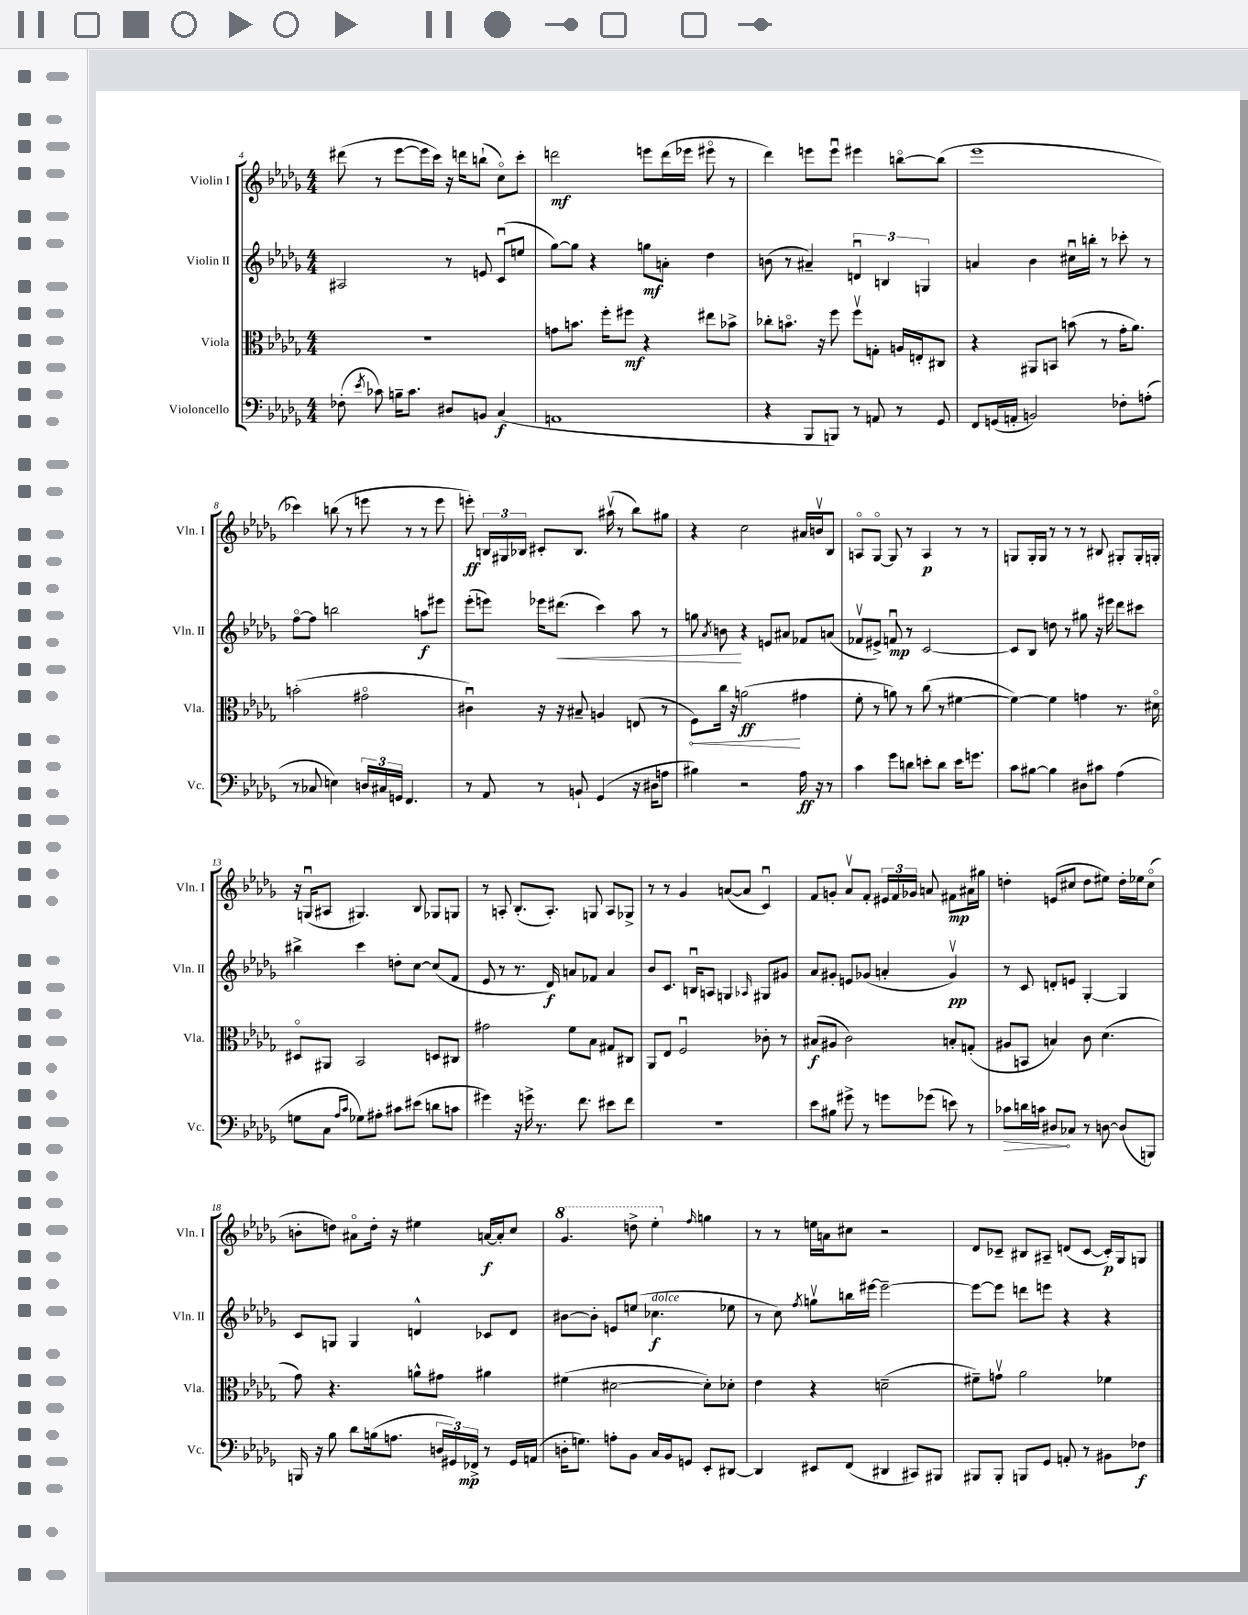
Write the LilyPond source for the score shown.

<<
\new StaffGroup <<
\new Staff = "s0" \with { instrumentName = "Violin I" shortInstrumentName = "Vln. I" } {
    \clef treble \key des \major \numericTimeSignature \time 4/4
    \autoBeamOff dis'''8( r8 ees'''8[~ ees'''16 c'''16]) r16 d'''16[ b''8]-!( c''8[\flageolet) c'''8]-. |
    d'''2\mf e'''8[ d'''16( ees'''16] eis'''8\flageolet r8 |
    des'''4) e'''8[ e'''8]\downbow eis'''4 b''8[~\flageolet b''8]( |
    ees'''1 |
    ces'''4) b''8( r8 e'''8 r8 r8 e'''8 |
    e'''8-.\ff) \tuplet 3/2 { b16[ gis16 bes16] } cis'8[-. bes8.] ais''16\upbow( r8 bes''8[) gis''8] |
    r4 c''2 ais'16[ b'16\upbow bes8] |
    a8[\flageolet ges8]~\flageolet ges8 r8 a4\p r8 r8 |
    g8[ g16-. g16] r8 r8 r8 bis8 gis8[-. gis16-. g16]-. |
    r16 g16[\downbow( ais8] gis4.) bes8 ges8[ g8] |
    r8 a8-. bes8.[-.( a8.]-.) g8 a8[ ges8]-> |
    r8 r8 ges'4 a'8[~( a'8] c'4\downbow) |
    f'8[ g'8]-. aes'8[\upbow f'8]-. \tuplet 3/2 { eis'16[ f'16 ges'16] } a'8 fis'8[\mp ais'16 gis''16] |
    d''4-. e'8[( cis''8] d''8[ eis''8]) d''16[-. ees''16 cis''8]\flageolet( |
    b'8[-. d''8]) ais'8[\flageolet d''16]-. r16 eis''4 a'16[~\f a'16-. c''8] |
    \ottava #1 ges''4. d'''8-> ees'''4-. \ottava #0 \grace { f''16 } g''4 |
    r8 r8 e''16[ a'16 cis''8] r2 |
    des'8[ ces'8]-- bis8[ ais8]-- d'8[( ces'8]~ ces'16[-.\p) ges16 g8] \bar "|." |
}
\new Staff = "s1" \with { instrumentName = "Violin II" shortInstrumentName = "Vln. II" } {
    \clef treble \key des \major \numericTimeSignature \time 4/4
    \autoBeamOff ais2 r8 e'8 c'8[\downbow( e''8] |
    ges''8[~) ges''8] r4 g''8[\mf a'8]-. des''4 |
    b'8( r8 ais'4--) \tuplet 3/2 { d'4\downbow b4 g4 } |
    a'4 bes'4 cis''16[\downbow b''16]-. r8 ces'''8-. r8 |
    f''8[~\flageolet f''8] b''2 a''8[\f eis'''8] |
    ees'''8[-.( e'''8]) ees'''16[ dis'''8.]\<( c'''4) aes''8 r8 |
    g''8 \acciaccatura { aes'8 } b'8\! r4 e'8[ ais'8] fes'8[ a'8]( |
    fes'8[\upbow eis'8]->) f'8\downbow\mp r8 c'2~ |
    c'8[ bes8] d''8 r8 gis''8 r16 eis'''16 des'''8[ cis'''8] |
    bis''4-> c'''4 d''8[-. c''8]~ c''8[( f'8] |
    ees'8 r8 r8. des'16\f) a'8[ fes'8] a'4 |
    bes'8[ c'8.] b16[\downbow a8] g4 \grace { aes16 } gis8[ gis'8] |
    aes'8[ gis'8]-. e'8[ ges'8]( a'4-. ges'4\upbow\pp) |
    r8 c'8 d'8[-. e'8] ges4~-. ges4 |
    c'8[ g8] g4 d'4-^ ces'8[ d'8] |
    bis'8[~ bis'8]-. e'8[ e''8]( ces''4.\f^\markup { \italic "dolce" } ees''8 |
    r8 c''8) \acciaccatura { f''8 } g''8[\upbow b''16 eis'''16]~ eis'''2~-- |
    eis'''8[~ eis'''8] d'''8[ e'''8] r4 r4 \bar "|." |
}
\new Staff = "s2" \with { instrumentName = "Viola" shortInstrumentName = "Vla." } {
    \clef alto \key des \major \numericTimeSignature \time 4/4
    \autoBeamOff r1 |
    g'8[ b'8.] f''16[-. fis''8]\mf r4 eis''8[ bes'8]-> |
    ces''8[-. b'8.]\flageolet r16 f''8 f''8[\upbow g8]-. a16[ e16-. cis8] |
    r4 ais,8[ b,8] b'8( r8 ges'16[-. aes'8.]) |
    b'2-.( gis'2\flageolet |
    cis'4\downbow) r16 r16 bis8-- a4 e8( r8 |
    \once \override Hairpin.circled-tip = ##t f8[\<) c''16] r16 a'2\ff\!( gis'4 |
    f'8-. r8 a'8) r8 c''8( r8 fis'4~ |
    fis'4~) fis'4 g'4 r8. dis'16\flageolet |
    dis8[\flageolet ais,8] bes,2 d8[ cis8] |
    gis'2 f'8[ bes8] gis8[ cis8] |
    aes,8[ ees8] f2\downbow ces'8-. r8 |
    bis8[\f( ais8] c'2) b8[-. g8]-.( |
    ais8[ b,8] b4) c'8 des'4.( |
    ges'8) r4. a'8[-^ gis'8] ais'4 |
    fis'4( dis'2~ dis'8[-.) des'8]-. |
    ees'4 r4 d'2--( |
    fis'8[--) g'8]\upbow aes'2 fes'4 \bar "|." |
}
\new Staff = "s3" \with { instrumentName = "Violoncello" shortInstrumentName = "Vc." } {
    \clef bass \key des \major \numericTimeSignature \time 4/4
    \autoBeamOff fes8-.( \acciaccatura { ees'8 } ces'8) b16[-- ces'8.] dis8[ b,8] c4\f( |
    a,1 |
    r4 bes,,8[ b,,8]) r8 a,8 r8 ges,8 |
    f,8[ g,16( a,16]-. b,2) fes8[-. a8]-.( |
    r8 ces8 e4) \tuplet 3/2 { d16[ cis16 g,16] } f,4. |
    r8 aes,8 r8 b,8-! ges,4( r16 dis16[ a8] |
    bis4) r2 aes16\ff r16 r8 |
    c'4 ges'8[ d'8] e'8[-. d'8] e'16[ g'8.] |
    c'8[ bis8]~ bis4 dis8[ cis'8] aes4( |
    g8[ c8] \grace { aes16[ c'16] } ges8[) ais8]-. cis'8[ eis'8]( d'8[ c'8] |
    gis'4) r16 g'16-> r8. f'8. eis'8[ f'8] |
    R1 |
    ees'8[ bis8] gis'8-> r8 g'8[ ges'8]( e'8) r8 |
    \once \override Hairpin.circled-tip = ##t ces'8[\> d'16 c'16] dis8[\! ces8] r8 d8~ d8[( b,,8]) |
    b,,16 r16 bes8 des'8[ b16( a8.] \tuplet 3/2 { d16[ gis,16) fes,16]->\mp } r8 gis,16[ a,16]( |
    d16[-. g8.]) a8[-. bes,8] c16[ bes,16 g,8] ees,8[-. dis,8]~ |
    dis,4 eis,8[ f,8]( dis,4 cis,8[) bis,,8] |
    bis,,8[ bis,,8]-. b,,8[ ges,8] a,8-. r8 bis,8[ fes8]\f \bar "|." |
}
>>
>>
\layout { \context { \Score currentBarNumber = #4 } }
